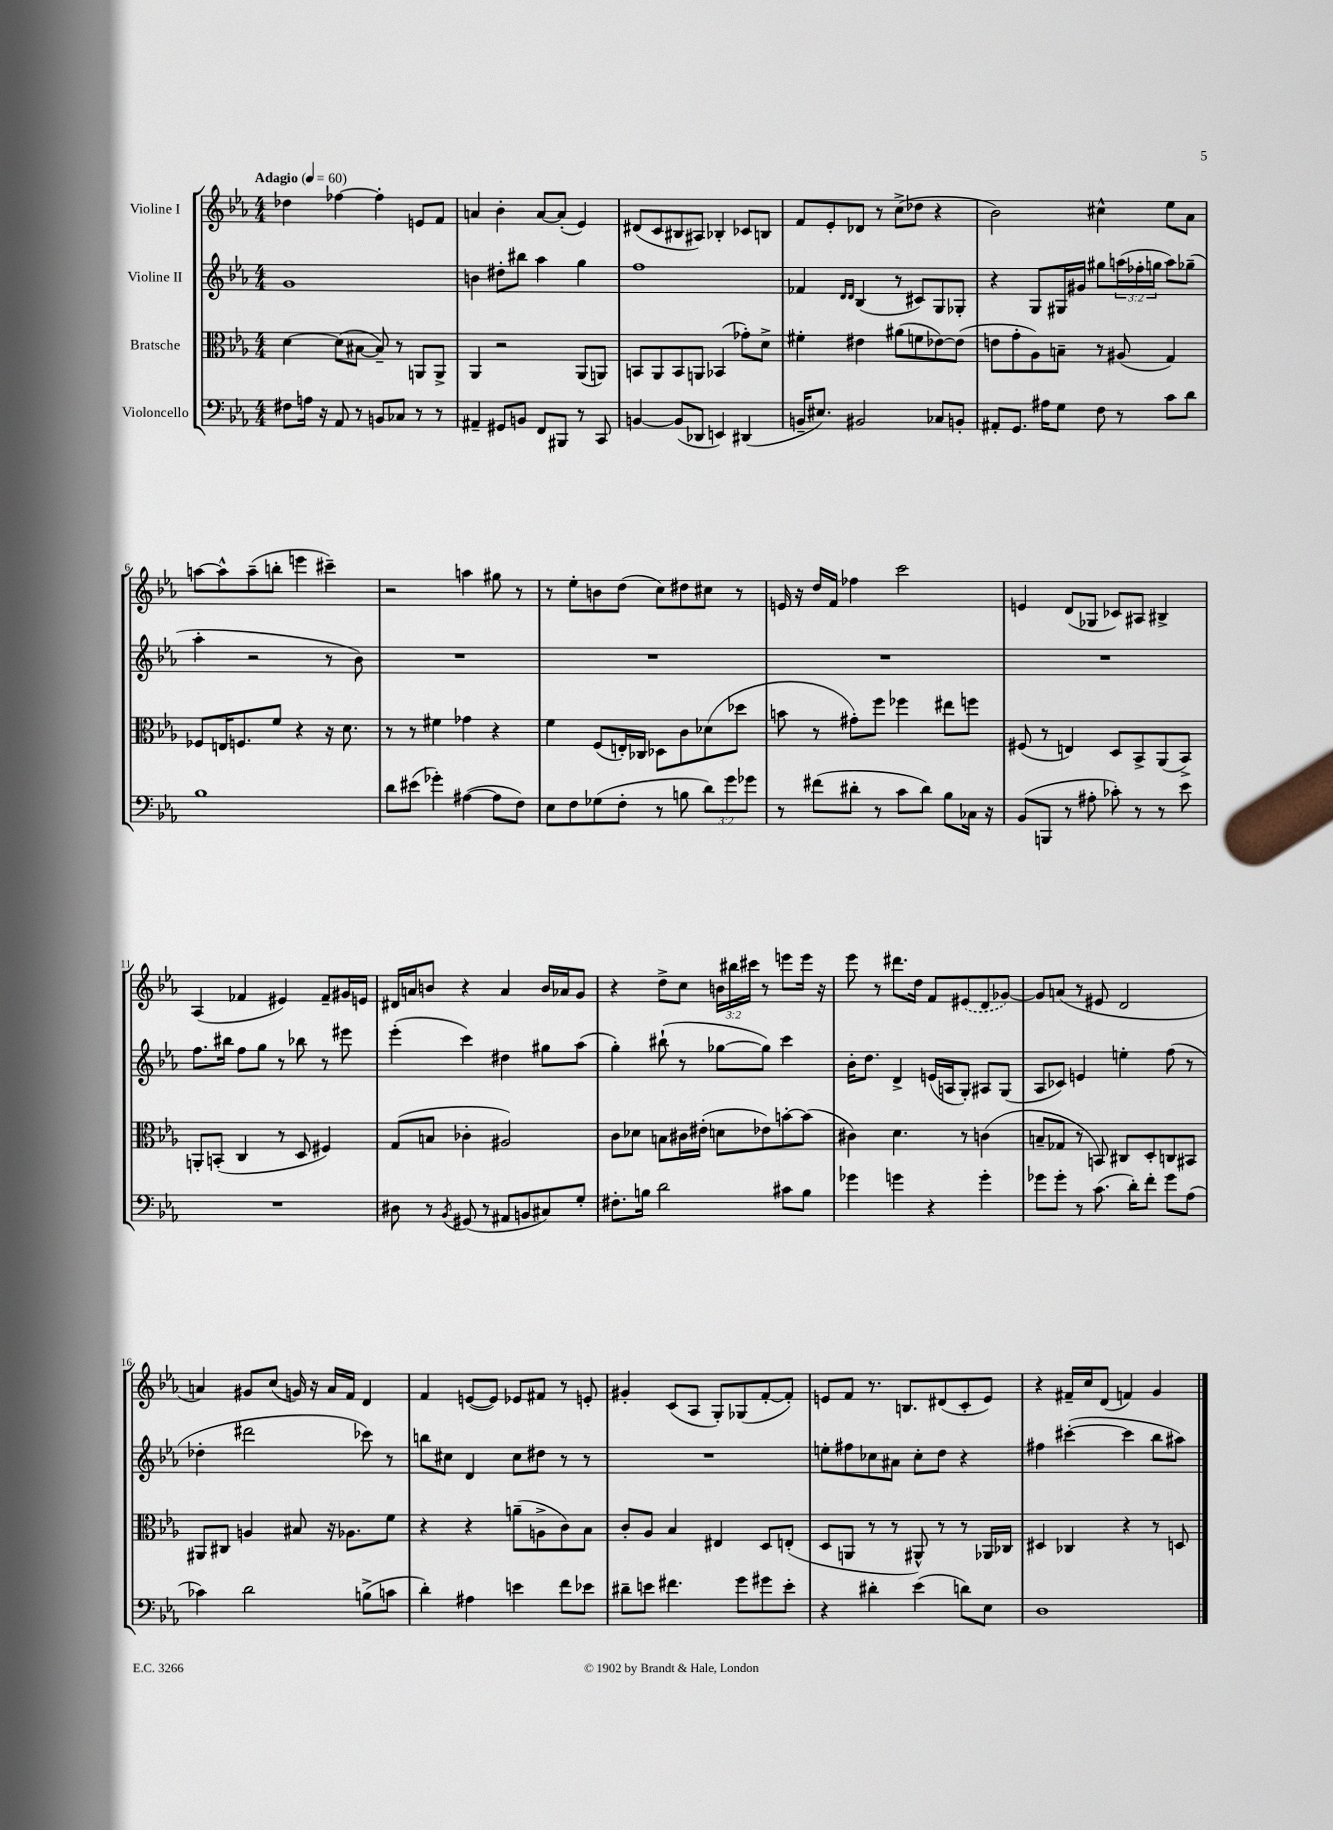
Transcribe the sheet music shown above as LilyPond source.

<<
\new StaffGroup <<
\new Staff = "s0" \with { instrumentName = "Violine I" } {
    \clef treble \key ees \major \numericTimeSignature \time 4/4 \override Staff.TupletNumber.text = #tuplet-number::calc-fraction-text \tempo "Adagio" 4 = 60
    des''4 fes''4~ fes''4-. e'8 f'8 |
    a'4 bes'4-. a'8~ a'8-.( ees'4) |
    dis'8( c'8 bis8 ais8) bes4-. ces'8 b8 |
    f'8 ees'8-. des'8 r8 c''8->( des''8 r4 |
    bes'2) cis''4-^ ees''8 aes'8 |
    a''8~ a''8-^ a''8--( b''8-. e'''4 cis'''4--) |
    r2 a''4 gis''8 r8 |
    r8 ees''8-. b'8 d''8( c''8) dis''8 cis''8 r8 |
    e'16 r16 d''16 f'16 fes''4 c'''2 |
    e'4 d'8( ges8 ces'8) ais8 bis4-> |
    aes4( fes'4 eis'4) fes'8-- gis'16 e'16 |
    dis'16 a'16 b'8 r4 a'4 b'16 aes'16 g'8 |
    r4 d''8-> c''8 \tuplet 3/2 { b'16 bis''16 cis'''16 } r8 e'''8 e'''16 r16 |
    ees'''8 r8 dis'''8. d''16 f'8 \once \slurDashed eis'8( d'8 ges'8~) |
    ges'8 a'8( r8 eis'8 d'2 |
    a'4) gis'8 c''8( g'16) r16 a'16 f'16 d'4 |
    f'4 e'8~( e'8) ees'8 fis'8 r8 e'8-. |
    gis'4-. c'8( aes8 g8-.) ges8( f'8~-. f'8-.) |
    e'8 f'8 r8. b8. dis'8( c'8-. e'8) |
    r4 fis'16-- c''16 d'8( f'4) g'4 \bar "|." |
}
\new Staff = "s1" \with { instrumentName = "Violine II" } {
    \clef treble \key ees \major \numericTimeSignature \time 4/4 \override Staff.TupletNumber.text = #tuplet-number::calc-fraction-text
    g'1 |
    b'4 dis''8-. bis''8 aes''4 g''4 |
    f''1 |
    fes'4 \grace { d'16 d'16 } bes4( r8 cis'8) g8 ges8-. |
    r4 g8 gis16 gis'16 gis''8 \tuplet 3/2 { a''16( fes''16-. g''16 } a''8) ges''8--( |
    aes''4-. r2 r8 bes'8) |
    R1 |
    R1 |
    R1 |
    R1 |
    f''8. bis''16 f''8 g''8 r8 bes''8 r8 eis'''8 |
    ees'''4-.( c'''4) dis''4 gis''8 aes''8( |
    g''4-.) bis''8-!( r8 ges''8~ ges''8) c'''4 |
    bes'16-. d''8. d'4-> e'16( a16 g8-.) ais8 g8( |
    aes8 ces'8) e'4 e''4-. f''8( r8 |
    des''4-. dis'''2 ces'''8) r8 |
    b''8 cis''8 d'4 cis''8 dis''8 r8 r8 |
    R1 |
    e''8-. fis''8 ces''8 ais'8 ces''8-. d''8 r4 |
    fis''4 cis'''4~-.( cis'''4 bes''8 ais''8) \bar "|." |
}
\new Staff = "s2" \with { instrumentName = "Bratsche" } {
    \clef alto \key ees \major \numericTimeSignature \time 4/4
    d'4~ d'8( bis8~ bis8--) r8 a,8 a,8-> |
    aes,4 r2 aes,8( a,8) |
    b,8 aes,8 b,8 a,8 bes,4( ges'8-.) d'8-> |
    fis'4-. eis'4 ais'8( f'8 ees'8~) ees'8( |
    e'8 g'8-. aes8) b8-- r8 ais8( g4) |
    fes8 e16 f8. f'8 r4 r16 d'8. |
    r8 r8 fis'4 ges'4 r4 |
    f'4 f8( e16-.) ces16 des8 c'8 des'8( des''8 |
    b'8 r8 gis'8-.) f''8 fes''4 eis''8 f''8 |
    fis8( r8 e4) d8 bes,8-> aes,8( bes,8->) |
    a,8-. b,8-.( c4 r8 d8 fis4) |
    g8( b8 ces'4-. ais2) |
    c'8 des'8 b8 cis'16 eis'16-.( d'8 ees'8) b'8~-. b'8( |
    cis'4) d'4. r8 c'4( |
    b8-- ges8 r8 b,8) cis8 d8-. c8 bis,8 |
    ais,8 cis8 a4 bis8 r16 aes8. f'8 |
    r4 r4 a'8--( a8-> c'8) bes8 |
    c'8-. aes8 bes4 eis4 d8 e8-.( |
    d8 a,8 r8 r8 ais,8-^) r8 r8 aes,16 ces16 |
    dis4 ces4 r4 r8 d8 \bar "|." |
}
\new Staff = "s3" \with { instrumentName = "Violoncello" } {
    \clef bass \key ees \major \numericTimeSignature \time 4/4 \override Staff.TupletNumber.text = #tuplet-number::calc-fraction-text
    fis8 a16 r16 aes,8 r8 b,8 ces8 r8 r8 |
    ais,4-- gis,8 b,8 f,8 bis,,8 r8 c,8 |
    b,4~ b,8( des,8 e,4) dis,4( |
    b,16-- eis8.) bis,2 ces8 b,8-. |
    ais,8-. g,8. ais16 g8 f8 r8 c'8 d'8 |
    bes1 |
    d'8 eis'8( ges'4-.) ais4~( ais8 f8) |
    ees8 f8 ges8( f8-. r8 b8 \tuplet 3/2 { d'8) g'8 ges'8 } |
    r8 fis'8( dis'8-. r8 c'8 dis'8) bes8 ces16 r16 |
    bes,8( b,,8 r8 ais8-. ces'8-.) r8 r8 ees'8 |
    R1 |
    dis8 r8 \acciaccatura { bes,8 } gis,8( r8 ais,8 b,8 cis8) g8-. |
    fis8.-. b16 d'2 cis'8 b8 |
    ges'4 g'4 r4 g'4-. |
    ges'8 ges'8-. r8 c'8.( d'16-.) f'8-. ges'8 aes8( |
    ces'4) d'2 b8->( c'8 |
    d'4-.) ais4 e'4 f'8 ees'8 |
    dis'8-- e'8 fis'4. g'8 gis'8 e'8-. |
    r4 dis'4-. ees'4( d'8) ees8 |
    d1 \bar "|." |
}
>>
>>
